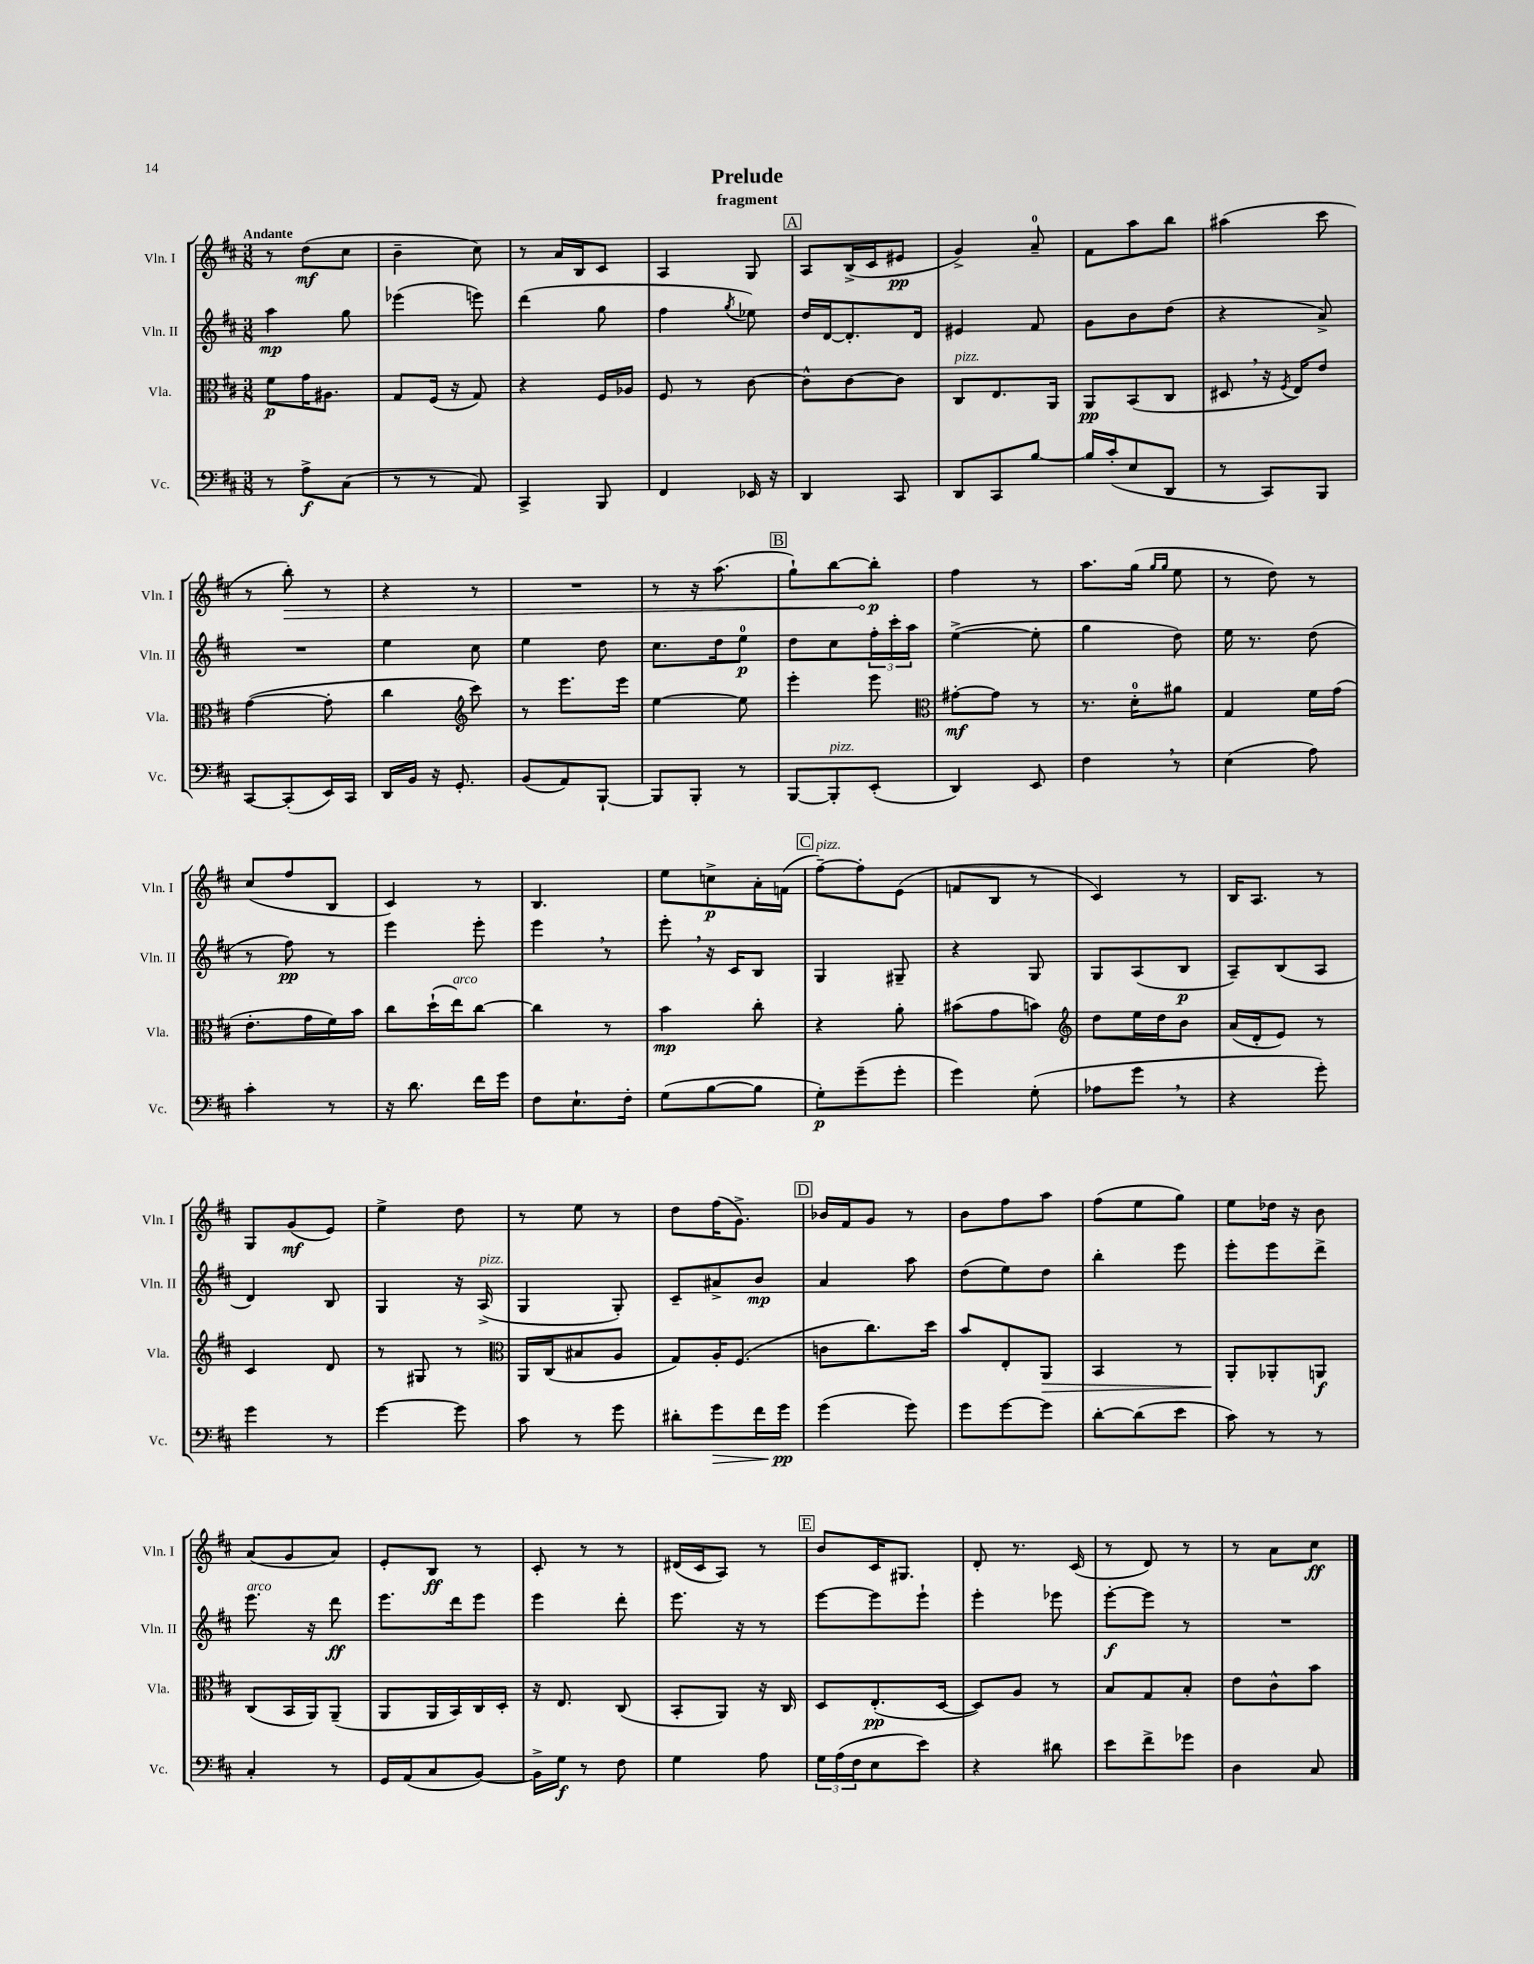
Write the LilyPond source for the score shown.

\header { title = "Prelude" subtitle = "fragment" }
<<
\new StaffGroup <<
\new Staff = "s0" \with { instrumentName = "Vln. I" shortInstrumentName = "Vln. I" } {
    \clef treble \key d \major \numericTimeSignature \time 3/8 \tempo "Andante"
    r8 d''8\mf( cis''8 |
    b'4-- cis''8) |
    r8 a'16 b16 cis'8 |
    a4 g8 |
    \mark \markup { \box "A" } a8 b16->( cis'16 eis'8\pp |
    g'4->) a'8-0-- |
    fis'8 a''8 b''8 |
    ais''4( cis'''8 |
    r8 \once \override Hairpin.circled-tip = ##t b''8-.\>) r8 |
    r4 r8 |
    R4. |
    r8 r16 a''8.( |
    \mark \markup { \box "B" } g''8-!) b''8~ b''8-.\p\! |
    fis''4 r8 |
    a''8. g''16( \grace { g''16 g''16 } e''8 |
    r8 d''8) r8 |
    cis''8( fis''8 b8 |
    cis'4) r8 |
    b4. |
    e''8 c''8->\p a'16-. f'16( |
    \mark \markup { \box "C" } fis''8~--^\markup { \italic "pizz." }) fis''8-. e'8( |
    f'8 b8 r8 |
    cis'4) r8 |
    b16 a8. r8 |
    g8 g'8\mf( e'8) |
    e''4-> d''8 |
    r8 e''8 r8 |
    d''8 fis''16( g'8.->) |
    \mark \markup { \box "D" } bes'16 fis'16 g'8 r8 |
    b'8 fis''8 a''8 |
    fis''8( e''8 g''8) |
    e''8 des''16 r16 b'8 |
    a'8( g'8 a'8) |
    e'8-. b8\ff r8 |
    cis'8-. r8 r8 |
    dis'16( cis'16 a8) r8 |
    \mark \markup { \box "E" } b'8 cis'16 gis8. |
    d'8-. r8. cis'16( |
    r8 d'8) r8 |
    r8 a'8 cis''8\ff \bar "|." |
}
\new Staff = "s1" \with { instrumentName = "Vln. II" shortInstrumentName = "Vln. II" } {
    \clef treble \key d \major \numericTimeSignature \time 3/8
    a''4\mp g''8 |
    ees'''4( e'''8) |
    d'''4( g''8 |
    fis''4 \acciaccatura { g''8 } ees''8) |
    \mark \markup { \box "A" } d''16 d'16~ d'8.-. d'16 |
    eis'4 fis'8 |
    g'8 b'8 d''8( |
    r4 a'8->) |
    R4. |
    e''4 cis''8 |
    e''4 d''8 |
    cis''8. d''16 e''8-0\p |
    \mark \markup { \box "B" } d''8 cis''8 \tuplet 3/2 { fis''16-. cis'''16-. a''16 } |
    e''4~->( e''8-. |
    g''4 d''8) |
    e''16 r8. d''8( |
    r8 fis''8\pp) r8 |
    e'''4 e'''8-. |
    e'''4 \breathe r8 |
    e'''8-. \breathe r16 cis'16 b8 |
    \mark \markup { \box "C" } g4 gis8-- |
    r4 g8 |
    g8 a8( b8\p |
    a8--) b8( a8 |
    d'4) b8 |
    g4 r16 a16->^\markup { \italic "pizz." }( |
    g4 g8-.) |
    cis'8-- ais'8-> b'8\mp |
    \mark \markup { \box "D" } a'4 a''8 |
    d''8( e''8) d''8 |
    b''4-. e'''8 |
    e'''8-. e'''8 d'''8-> |
    e'''8.^\markup { \italic "arco" } r16 d'''8\ff |
    e'''8. d'''16 e'''8 |
    e'''4 d'''8-. |
    e'''8. r16 r8 |
    \mark \markup { \box "E" } e'''8~ e'''8 e'''8-! |
    e'''4-. ees'''8 |
    e'''8~-.\f e'''8 r8 |
    R4. \bar "|." |
}
\new Staff = "s2" \with { instrumentName = "Vla." shortInstrumentName = "Vla." } {
    \clef alto \key d \major \numericTimeSignature \time 3/8
    fis'8\p g'16 ais8. |
    g8 fis16( r16 g8) |
    r4 fis16 aes16 |
    fis8 r8 cis'8~ |
    \mark \markup { \box "A" } cis'8-^ cis'8~ cis'8 |
    cis8^\markup { \italic "pizz." } e8. a,16 |
    a,8\pp b,8( cis8 |
    dis8 \breathe r16 \acciaccatura { fis8 } e16) e'8 |
    g'4~( g'8-. |
    cis''4 \clef treble cis'''8) |
    r8 e'''8. e'''16 |
    e''4~ e''8 |
    \mark \markup { \box "B" } e'''4-. e'''8 |
    \clef alto gis'8~-.\mf gis'8 r8 |
    r8. d'16-0-. ais'8 |
    g4 fis'16 g'16( |
    e'8.-. g'16 fis'16) b'16 |
    cis''8 d''16-!( e''16^\markup { \italic "arco" }) cis''8~ |
    cis''4 r8 |
    b'4\mp cis''8-. |
    \mark \markup { \box "C" } r4 a'8-. |
    bis'8( g'8 b'8) |
    \clef treble d''8 e''16 d''16 b'8 |
    a'16( d'16-. e'8) r8 |
    cis'4 d'8 |
    r8 gis8 r8 |
    \clef alto a,16 cis16( bis8 a8 |
    g8) a16-. fis8.( |
    \mark \markup { \box "D" } c'8 cis''8.) d''16 |
    b'8 e8-. a,8\> |
    b,4 r8 |
    a,8-.\! aes,8-. a,8\f |
    cis8( b,16 a,16) a,8--( |
    a,8 a,16 b,16) cis16 d16-. |
    r16 e8. cis8( |
    b,8-. a,8) r16 cis16 |
    \mark \markup { \box "E" } d8 e8.-.\pp( d16~ |
    d8) a8 r8 |
    b8 g8 b8-. |
    e'8 cis'8-^ b'8 \bar "|." |
}
\new Staff = "s3" \with { instrumentName = "Vc." shortInstrumentName = "Vc." } {
    \clef bass \key d \major \numericTimeSignature \time 3/8
    r8 a8->\f cis8( |
    r8 r8 a,8) |
    cis,4-> b,,8 |
    fis,4 ees,16 r16 |
    \mark \markup { \box "A" } d,4 cis,8 |
    d,8 cis,8 b8~ |
    b16 cis'16-.( e8 d,8 |
    r8 cis,8) b,,8 |
    cis,8~ cis,8-.( e,16) cis,16 |
    d,16 b,16 r16 g,8.-. |
    b,8( a,8) b,,8~-! |
    b,,8 b,,8-. r8 |
    \mark \markup { \box "B" } b,,8~ b,,8-.^\markup { \italic "pizz." } e,8-.( |
    d,4) e,8 |
    fis4 \breathe r8 |
    e4( a8) |
    cis'4-. r8 |
    r16 d'8. fis'16 g'16 |
    fis8 e8.-! fis16-. |
    g8( b8~ b8 |
    \mark \markup { \box "C" } g8-.\p) g'8--( g'8-. |
    g'4) g8-.( |
    aes8 g'8 \breathe r8 |
    r4 g'8-.) |
    g'4 r8 |
    g'4~ g'8 |
    cis'8 r8 g'8 |
    dis'8-. g'8\> fis'16 g'16\pp\! |
    \mark \markup { \box "D" } g'4( g'8) |
    g'8 g'8~ g'8 |
    d'8~-. d'8( e'8 |
    cis'8) r8 r8 |
    cis4-. r8 |
    g,16 a,16( cis8 b,8~) |
    b,16-> g16\f r8 fis8 |
    g4 a8 |
    \mark \markup { \box "E" } \tuplet 3/2 { g16 a16( fis16 } e8 e'8) |
    r4 dis'8 |
    e'8 fis'8-> ges'8 |
    d4 cis8 \bar "|." |
}
>>
>>
\layout { \context { \Score \remove "Bar_number_engraver" } }
